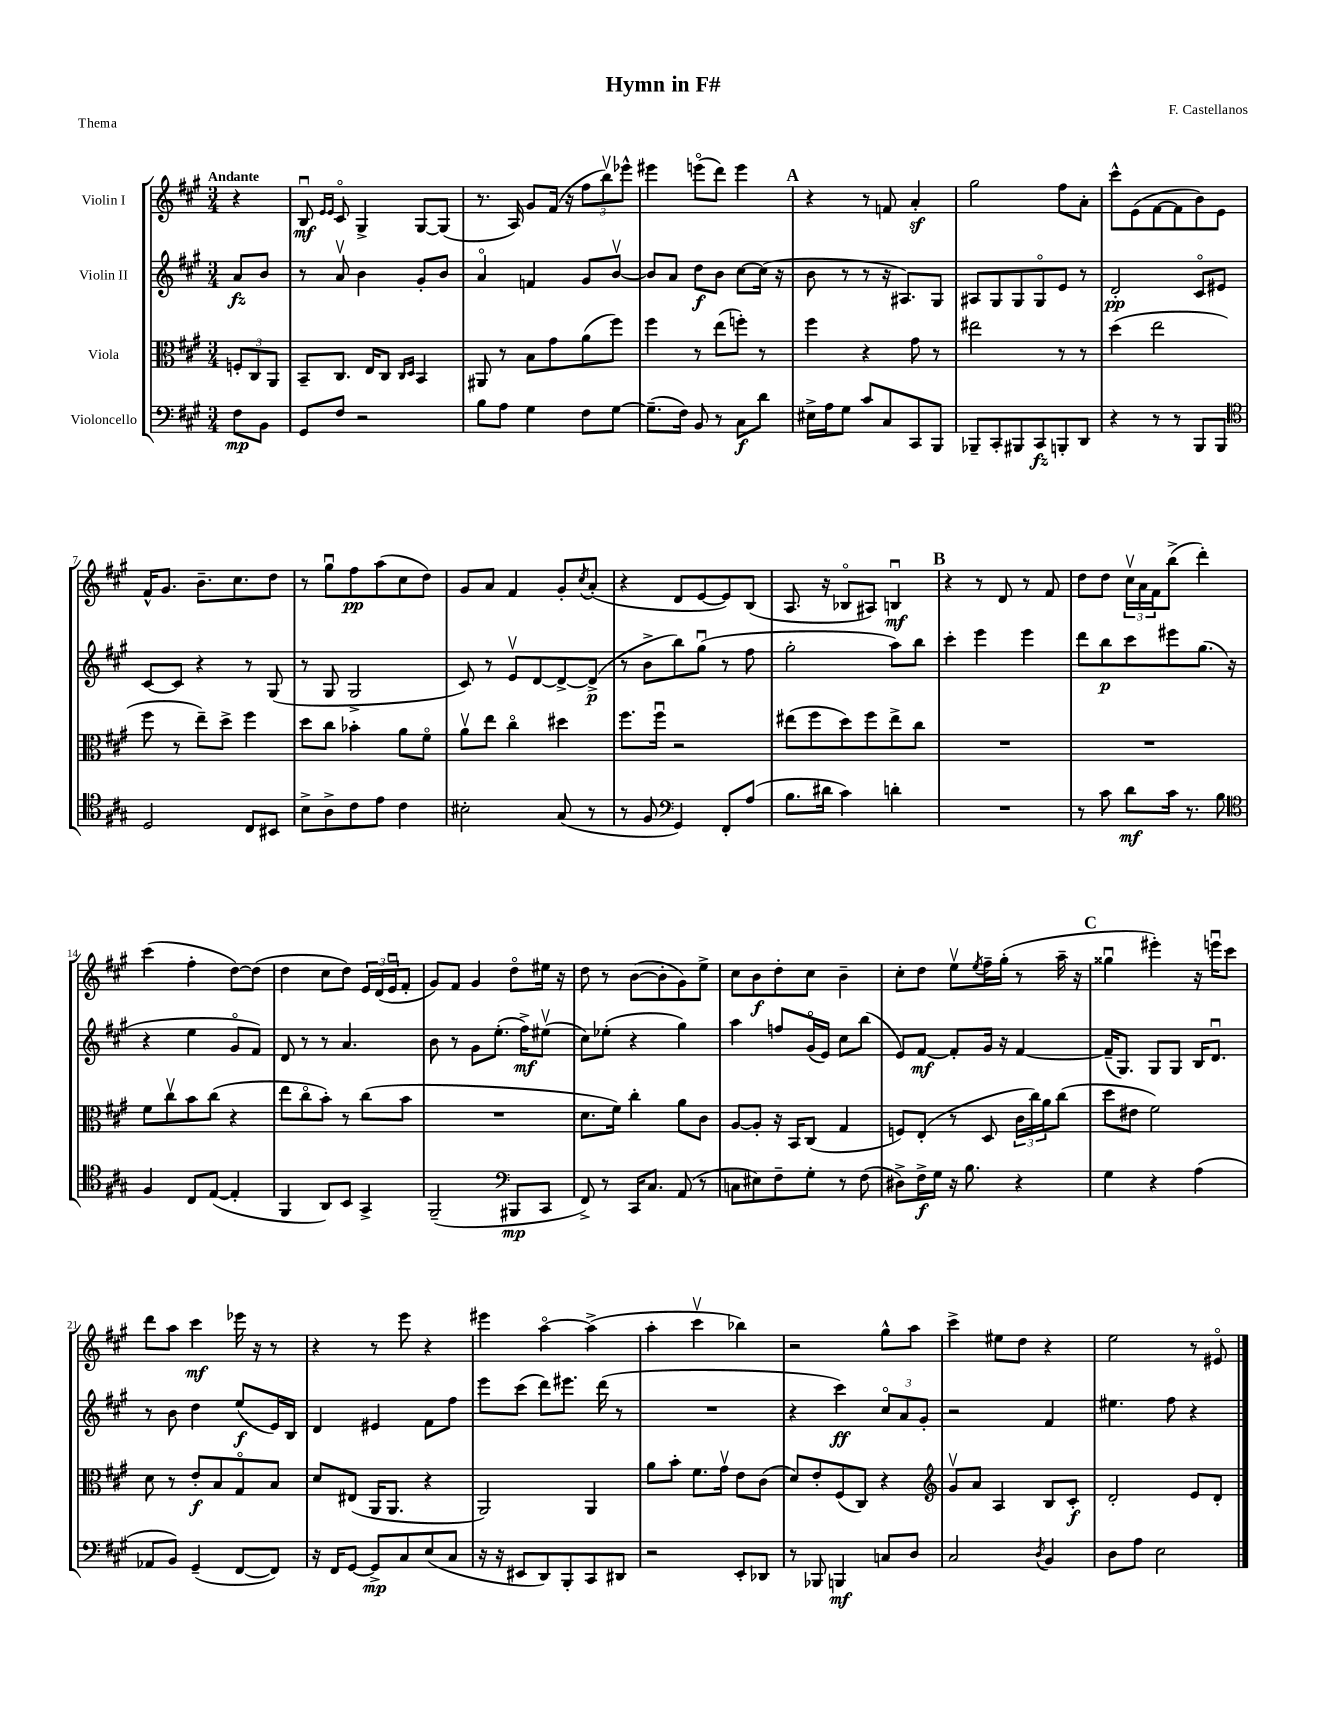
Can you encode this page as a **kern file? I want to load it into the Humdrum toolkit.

**kern	**kern	**kern	**kern
*staff4	*staff3	*staff2	*staff1
*clefF4	*clefC3	*clefG2	*clefG2
*k[f#c#g#]	*k[f#c#g#]	*k[f#c#g#]	*k[f#c#g#]
*M3/4	*M3/4	*M3/4	*M3/4
8F#	12F'	8a	4r
.	12C#	.	.
8BB	.	8b	.
.	12AA	.	.
=	=	=	=
8GG#	8BB~	8r	8Bu
.	.	.	16qqe
.	.	.	16qqe
8F#	8.C#	8av	8c#o
2r	.	4b	4G#^
.	16E	.	.
.	8C#	.	.
.	16qqC#	.	.
.	16qqD	.	.
.	4BB	8g#'	[8G#
.	.	8b	(8G#]
=	=	=	=
8B	8AA#	4ao	8.r
8A	8r	.	.
.	.	.	16A)
4G#	8B	4f	8g#
.	8g#	.	(16f#
.	.	.	16r
8F#	(8a	8g#	12ff#
.	.	.	12bbv)
[8G#	8ff#)	[8bv	.
.	.	.	12eee-^^
=	=	=	=
(8.G#~]	4ff#	8b]	4eee#
.	.	8a	.
16F#)	.	.	.
8BB	8r	8dd	(8eeeo
8r	(8ee	8b	8ddd)
8C#	8ff')	[8cc#	4eee
8d	8r	(16cc#]	.
.	.	16r	.
=	=	=	=
16E#^	4ff#	8b	4r
16A	.	.	.
8G#	.	8r	.
8c#	4r	8r	8r
8C#	.	16r	8f
.	.	8.A#)	.
8CC#	8g#	.	4a'
8BBB	8r	8G#	.
=	=	=	=
8BBB-~	2ee#	8A#	2gg#
8CC#'	.	8G#	.
8BBB#	.	8G#	.
8CC#	.	8G#o	.
8BBB'	8r	8e	8ff#
8DD	8r	8r	8a'
=	=	=	=
4r	(4dd	2d'	8ccc#^^
.	.	.	(8e
8r	2ee	.	[8f#
8r	.	.	8f#]
8BBB	.	8c#o	8b)
8BBB	.	8e#	8e
=	=	=	=
*clefC4	*	*	*
2D	8ff#	[8c#	16f#^^
.	.	.	8.g#
.	8r	8c#]	.
.	8ee~)	4r	8.b~
.	8dd^	.	.
.	.	.	8.cc#
8C#	4ff#	8r	.
8BB#	.	(8G#	8dd
=	=	=	=
8B^	8dd	8r	8r
8A^	8cc#	8G#	8gg#u
8c#	4b-'	2G#^	8ff#
8e	.	.	(8aa
4c#	8a	.	8cc#
.	8f#o	.	8dd)
=	=	=	=
2B#'	8av	8c#)	8g#
.	8ee	8r	8a
.	4cc#o	8ev	4f#
.	.	[8d	.
(8G#	4dd#	8d^_	8g#'
.	.	.	8qcc#
8r	.	(8d^]	(8a'
=	=	=	=
8r	8.ff#	8r	4r
8F#	.	8b^	.
.	16ff#u	.	.
*clefF4	*	*	*
4GG#)	2r	8bb)	8d
.	.	(8gg#u	[8e
8FF#'	.	8r	8e])
(8A	.	8ff#	(8B
=	=	=	=
8.B	(8ee#	2gg#'	8.A
.	8ff#	.	.
16d#	.	.	16r
4c#)	8dd)	.	8B-o
.	8ff#	.	8A#)
4d'	8ee#^	8aa)	4Bu
.	8cc#	8bb	.
=	=	=	=
2.r	2.r	4ccc#'	4r
.	.	4eee	8r
.	.	.	8d
.	.	4eee	8r
.	.	.	8f#
=	=	=	=
8r	2.r	8ddd	8dd
8c#	.	8bb	8dd
8d	.	8ccc#	24cc#v
.	.	.	24a
.	.	.	24f#
16c#	.	8eee#	(8bb^
8.r	.	.	.
.	.	(8.gg#	4ddd')
8B	.	.	.
.	.	16r	.
=	=	=	=
*clefC4	*	*	*
4F#	8f#	4r	(4ccc#
.	8cc#v	.	.
8C#	8b	4ee	4ff#'
([8E	(8cc#	.	.
4E']	4r	8g#o	[8dd)
.	.	8f#)	(8dd]
=	=	=	=
4FF#	8ee	8d	4dd
.	8cc#o	8r	.
8AA)	8b')	8r	8cc#
8BB	8r	4.a	8dd)
4GG#^	(8cc#	.	24e
.	.	.	(24d
.	.	.	24eu
.	8b	.	8f#'
=	=	=	=
(2FF#~	2.r	8b	8g#)
.	.	8r	8f#
.	.	8g#	4g#
.	.	(8.ee'	.
*clefF4	*	*	*
8BBB#	.	.	8ddo
.	.	16ff#^)	.
8CC#	.	(8ee#v	16ee#
.	.	.	16r
=	=	=	=
8FF#^)	8.d	8cc#)	8dd
8r	.	(8ee-'	8r
.	16f#)	.	.
16CC#	4cc#'	4r	([8b
8.C#	.	.	.
.	.	.	8b']
(8AA	8a	4gg#)	8g#)
8r	8c#	.	8ee^
=	=	=	=
8C	[8A	4aa	8cc#
8E#)	8A']	.	8b
8F#~	16r	8ff	8dd'
.	16BB	.	.
8G#'	(8C#	(16g#o	8cc#
.	.	16e)	.
8r	4G#	8cc#	4b~
(8F#	.	(8bb	.
=	=	=	=
8D#^)	8F)	8e)	8cc#'
16F#^	(8E'	[8f#	8dd
16G#	.	.	.
16r	8r	8f#']	8eev
8.B	.	.	.
.	.	.	8qee
.	8D	16g#	16ff#~
.	.	16r	(16gg#'
4r	24c#	[4f#	8r
.	24cc#)	.	.
.	24a	.	.
.	(8cc#	.	16aa~
.	.	.	16r
=	=	=	=
4G#	8dd	(16f#~]	4gg##u
.	.	8.G#)	.
.	8e#	.	.
4r	2f#)	8G#	4eee#')
.	.	8G#	.
(4A	.	16B	16r
.	.	8.du	16eeeu
.	.	.	8ccc#
=	=	=	=
8AA-	8d	8r	8ddd
8BB)	8r	8b	8aa
(4GG#~	8e'	4dd	4ccc#
.	8B	.	.
[8FF#	8G#o	(8ee	16eee-
.	.	.	16r
8FF#])	8B	16e)	8r
.	.	16B	.
=	=	=	=
16r	8d	4d	4r
16FF#	.	.	.
[8GG#	(8E#	.	.
8GG#^]	16AA	4e#	8r
.	8.AA	.	.
8C#	.	.	8eee
(8E	4r	8f#	4r
8C#	.	8ff#	.
=	=	=	=
16r	2AA)	8eee	4eee#
16r	.	.	.
8EE#	.	(8ccc#	.
8DD)	.	8ddd)	[4aao
8BBB'	.	8.eee#	.
8CC#	4AA	.	(4aa^]
.	.	(16ddd	.
8DD#	.	8r	.
=	=	=	=
2r	8a	2.r	4aa'
.	8b'	.	.
.	8.f#	.	4ccc#v
.	16g#v	.	.
8EE'	8e	.	4bb-)
8DD-	(8c#	.	.
=	=	=	=
8r	8d)	4r	2r
8BBB-	8e'	.	.
4BBB	(8F#	4ccc#)	.
.	8C#)	.	.
8C	4r	12cc#o	8gg#^^
.	.	12a	.
8D	.	.	8aa
.	.	12g#'	.
=	=	=	=
*	*clefG2	*	*
2C#	8g#v	2r	4ccc#^
.	8a	.	.
.	4A	.	8ee#
.	.	.	8dd
8qD	.	.	.
4BB	8B	4f#	4r
.	8c#'	.	.
=	=	=	=
8D	2d'	4.ee#	2ee
8A	.	.	.
2E	.	.	.
.	.	8ff#	.
.	8e	4r	8r
.	8d'	.	8e#o
==	==	==	==
*-	*-	*-	*-
